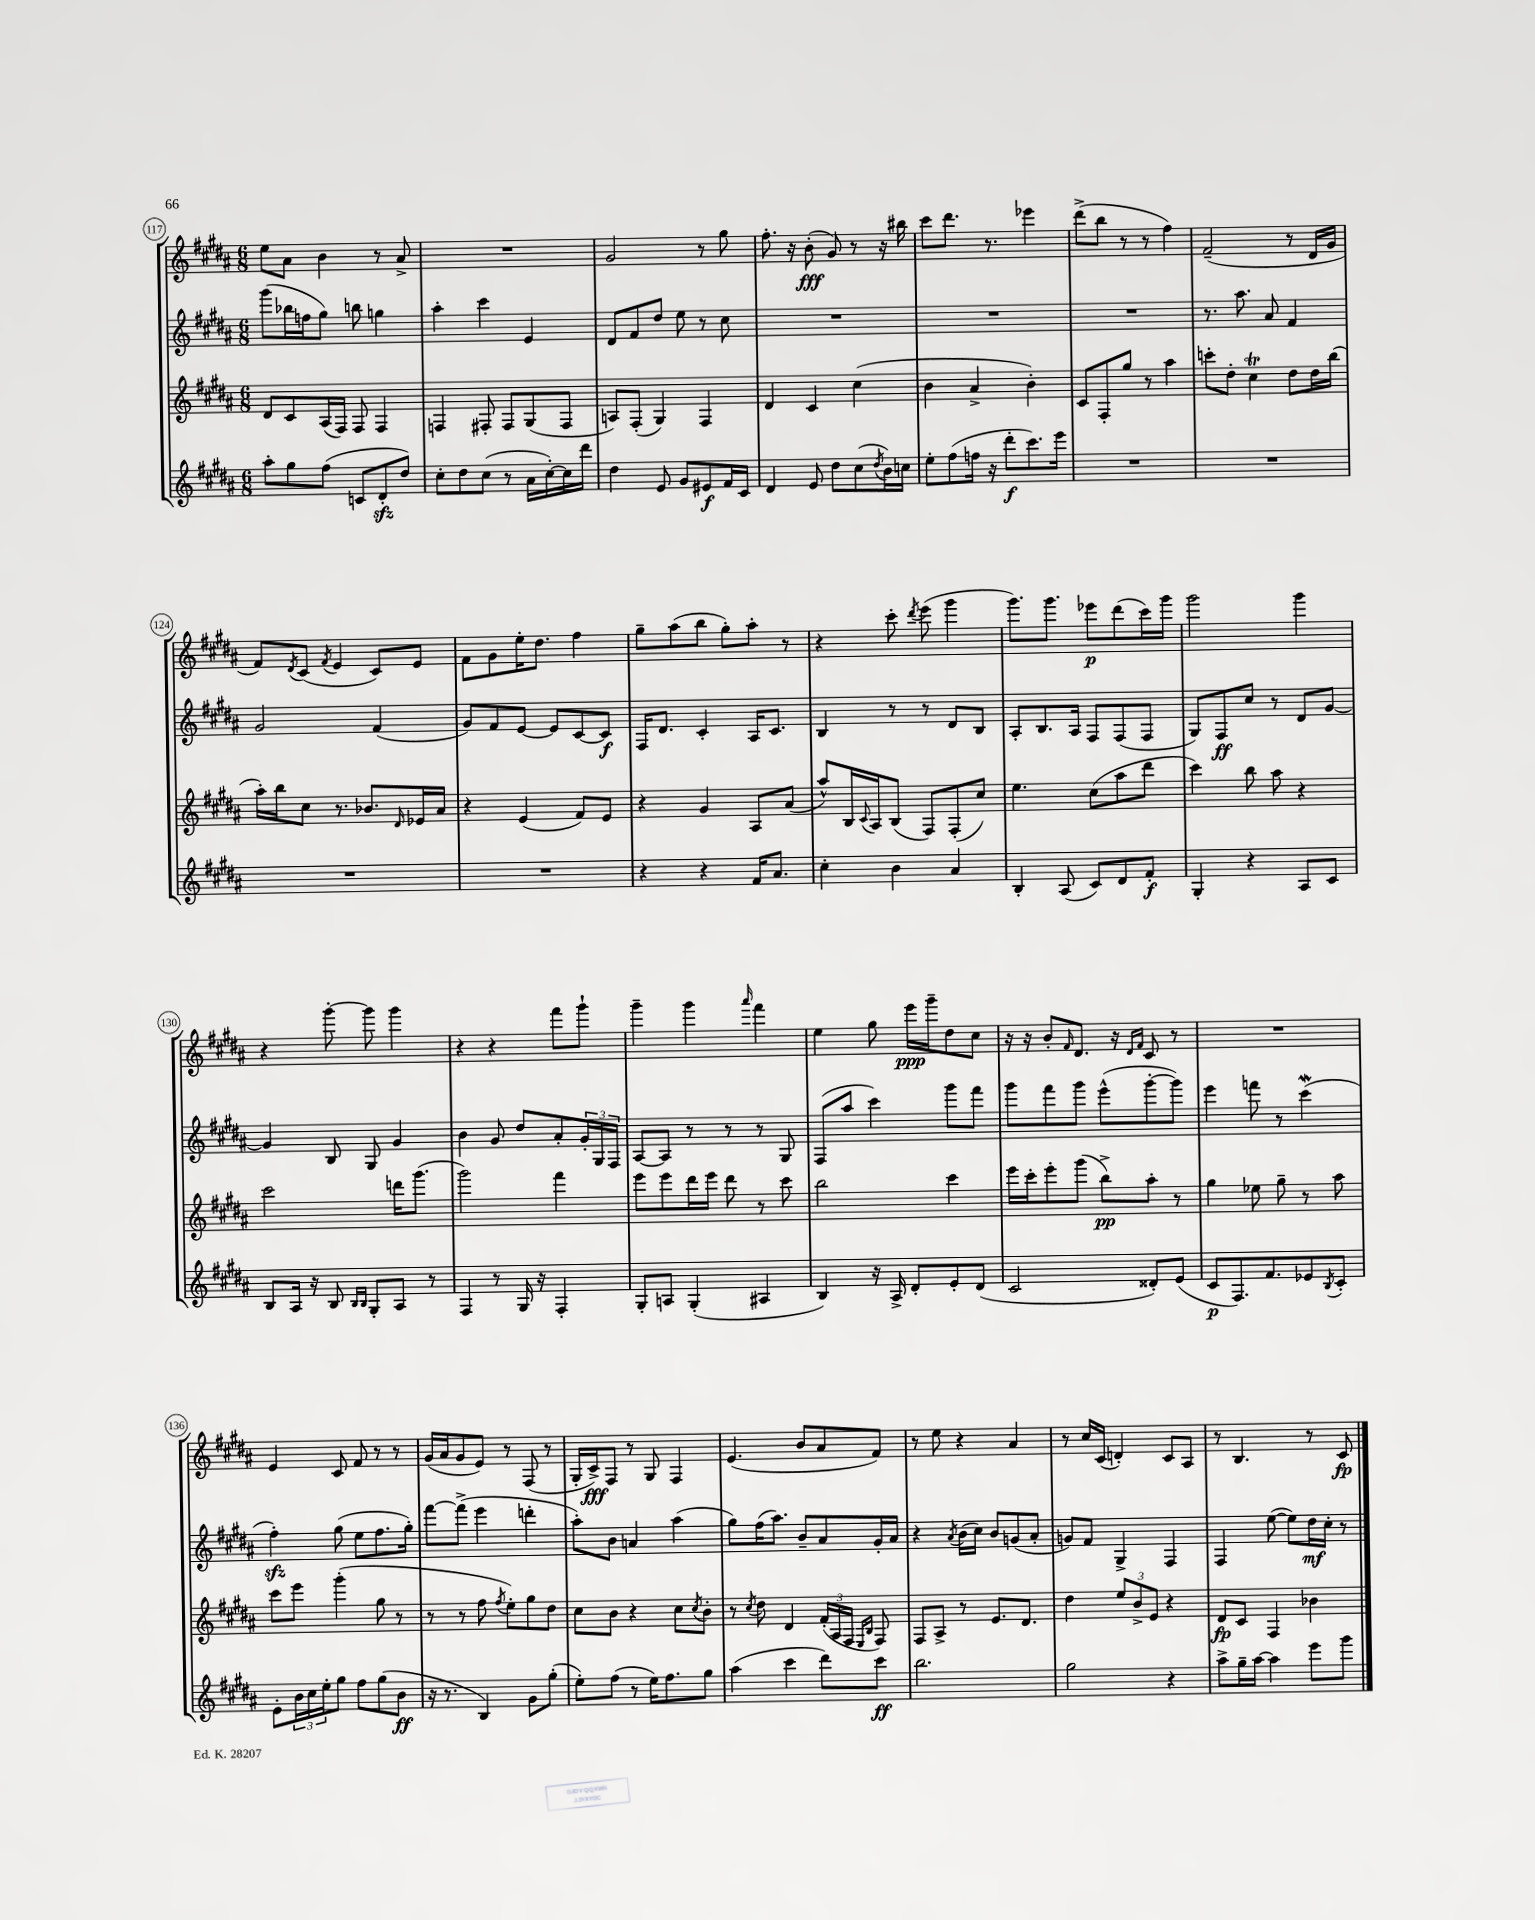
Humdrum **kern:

**kern	**kern	**kern	**kern
*staff4	*staff3	*staff2	*staff1
*clefG2	*clefG2	*clefG2	*clefG2
*k[f#c#g#d#a#]	*k[f#c#g#d#a#]	*k[f#c#g#d#a#]	*k[f#c#g#d#a#]
*M6/8	*M6/8	*M6/8	*M6/8
8aa#'	8d#	(8ggg#	8ee
8gg#	8c#	16bb-	8a#
.	.	16ff	.
(8ff#	(16A#	8gg#)	4b
.	16F#)	.	.
8c	8F#	8bb	.
8d#'	4F#	4gg	8r
8dd#)	.	.	8a#^
=	=	=	=
8cc#'	4F	4aa#'	2.r
8dd#	.	.	.
(8cc#	8F#'	4ccc#	.
8r	8F#	.	.
16a#	(8G#	4e	.
[16cc#')	.	.	.
16cc#]	8F#	.	.
16ddd#	.	.	.
=	=	=	=
4dd#	8A)	8d#	2g#
.	(8F#'	8f#	.
8e	4G#)	8dd#	.
8g#	.	8ee	.
8e#	4F#	8r	8r
16f#	.	8cc#	8gg#
16c#	.	.	.
=	=	=	=
4d#	4d#	2.r	8.ff#'
.	.	.	16r
8e	4c#	.	(8b'
8dd#	.	.	8g#)
(8cc#	(4cc#	.	8r
8qdd#	.	.	.
16b)	.	.	16r
16cc	.	.	16bb#
=	=	=	=
8ee'	4b	2.r	8ccc#
(8ff#	.	.	8.ddd#
16ff	4a#^	.	.
16r	.	.	8.r
8ddd#'	.	.	.
8.ccc#)	4b')	.	4eee-
16eee	.	.	.
=	=	=	=
2.r	8c#	2.r	(8ddd#^
.	8F#'	.	8bb
.	8gg#	.	8r
.	8r	.	8r
.	4aa#	.	4ff#)
=	=	=	=
2.r	8ccc'	8.r	(2f#~
.	8dd#'	.	.
.	.	8.aa#	.
.	4cc#	.	.
.	.	8a#	.
.	8dd#	4f#	8r
.	16dd#	.	16d#
.	(16bb	.	16g#
=	=	=	=
2.r	16aa#')	2g#	8f#)
.	16bb	.	.
.	.	.	8qd#
.	8cc#	.	(8c#
.	.	.	8qf#
.	8.r	.	4e
.	8.b-	.	.
.	.	(4f#	8c#)
.	16qqd#	.	.
.	16e-	.	8e
.	16a#	.	.
=	=	=	=
2.r	4r	8g#)	8f#
.	.	8f#	8g#
.	(4e	[8e	16ee'
.	.	.	8.dd#
.	.	8e]	.
.	8f#)	[8c#	4ff#
.	8e	8c#]	.
=	=	=	=
4r	4r	16F#	8gg#~
.	.	8.d#	.
.	.	.	(8aa#
4r	4g#	4c#'	8bb
.	.	.	8gg#')
16f#	8A#	16A#	8aa#'
8.a#	.	8.c#	.
.	(8a#	.	8r
=	=	=	=
4cc#'	8aa#^^)	4B	4r
.	16B	.	.
.	8qqc#	.	.
.	16A#	.	.
4b	(8B	8r	8ccc#'
.	.	.	8qddd#
.	8F#)	8r	(8eee
4a#	(8F#'	8d#	4ggg#
.	8cc#)	8B	.
=	=	=	=
4B'	4.ee	8A#'	8.ggg#)
.	.	8.B	.
.	.	.	8.ggg#
(8A#	.	.	.
.	.	16A#	.
8c#)	(8cc#	8F#	8eee-
8d#	8aa#	(8F#	(8ddd#
8f#'	8ddd#	8F#	16ccc#)
.	.	.	16ggg#
=	=	=	=
4G#'	4ccc#)	8G#)	2ggg#
.	.	8F#	.
4r	8bb	8cc#	.
.	8aa#	8r	.
8A#	4r	8d#	4ggg#
8c#	.	[8g#	.
=	=	=	=
8B	2ccc#	4g#]	4r
16A#	.	.	.
16r	.	.	.
8B	.	8B	[8ggg#'
16qqB	.	.	.
16qqB	.	.	.
8G#'	.	8G#	8ggg#]
8A#	16ddd	4g#	4ggg#
.	(8.ggg#	.	.
8r	.	.	.
=	=	=	=
4F#	2ggg#)	4b	4r
8r	.	8g#	4r
16G#	.	8dd#	.
16r	.	.	.
4F#'	4fff#	8a#'	8fff#
.	.	24g#'	8ggg#`
.	.	24G#	.
.	.	24F#	.
=	=	=	=
8G#'	8eee	[8A#	4ggg#~
8A	8eee	8A#]	.
(4G#'	16ddd#	8r	4ggg#
.	16eee	.	.
.	8ddd#	8r	.
.	.	.	16qqaaa#
4A#	8r	8r	4fff#
.	8ccc#	8G#	.
=	=	=	=
4B)	2bb	(8F#	4ee
.	.	8aa#	.
16r	.	4ccc#)	8gg#
16A#^	.	.	.
8d#'	.	.	16eee
.	.	.	16ggg#~
8e'	4ccc#	8ggg#	8dd#
(8d#	.	8fff#	8cc#
=	=	=	=
2c#	16eee	8ggg#	16r
.	16ccc#'	.	16r
.	8eee'	8fff#	8b'
.	.	.	16qqf#
.	(8ggg#	8ggg#	8.d#
.	8bb^)	(8eee^^	.
.	.	.	16r
.	.	.	16qqd#
.	.	.	16qqf#
8d##')	8aa#'	[8ggg#'	8c#
(8e	8r	8ggg#])	8r
=	=	=	=
8c#	4gg#	4eee	2.r
8.F#)	.	.	.
.	8ee-	8fff	.
8.f#	.	.	.
.	8gg#~	8r	.
8e-	8r	(4ccc#	.
8qB	.	.	.
8c#'	8aa#	.	.
=	=	=	=
8e'	8ccc#	4ff#')	4e
24b	8eee	.	.
24cc#	.	.	.
24ee'	.	.	.
8gg#	(4ggg#'	(8gg#	8c#
8ff#	.	8ee	8f#
(8gg#	8gg#	8.ff#	8r
8b	8r	.	8r
.	.	16gg#')	.
=	=	=	=
16r	8r	[8fff#	(16g#
8.r	.	.	16a#
.	8r	(8fff#^]	8g#
4B)	8ff#	4eee	8e)
.	8qff#	.	.
.	8ee')	.	8r
8g#	8gg#	4ddd'	(8F#
(8gg#'	8dd#	.	8r
=	=	=	=
8ee')	8cc#	8aa#')	16G#'
.	.	.	16c#^)
(8ff#	8b	8b	8F#
8r	4r	4a	8r
16ee)	.	.	8G#
8.ff#	.	.	.
.	8cc#	(4aa#	4F#
.	8qcc#	.	.
8gg#	8b'	.	.
=	=	=	=
(4aa#	8r	8gg#)	(4.e
.	8qcc#	.	.
.	8dd#	(16ff#	.
.	.	8.aa#)	.
4ccc#	4d#	.	.
.	.	8b~	8b
8ddd#)	(24f#'	8a#	8a#
.	24A#	.	.
.	24F#	.	.
.	16qqE	.	.
.	16qqB	.	.
8ccc#	8F#)	16g#'	8f#)
.	.	16a#	.
=	=	=	=
2.bb	8F#	4r	8r
.	8A#^	.	8ee
.	.	8qa#	.
.	8r	(16b	4r
.	.	16cc#)	.
.	8.e	8b	.
.	.	(8g	4a#
.	8.d#	.	.
.	.	8a#'	.
=	=	=	=
2gg#	4dd#	8g)	8r
.	.	8f#	16cc#
.	.	.	(16c#
.	12ee	4G#^	4d')
.	12b^	.	.
.	12e	.	.
4r	4r	4F#	8c#
.	.	.	8A#
=	=	=	=
8aa#^	8d#	4F#	8r
16gg#~	8c#	.	4.B
[16aa#	.	.	.
4aa#]	4F#	([8ee	.
.	.	8ee])	.
8eee	4b-	16dd#	8r
.	.	16cc#'	.
8ggg#	.	8r	8c#
==	==	==	==
*-	*-	*-	*-
